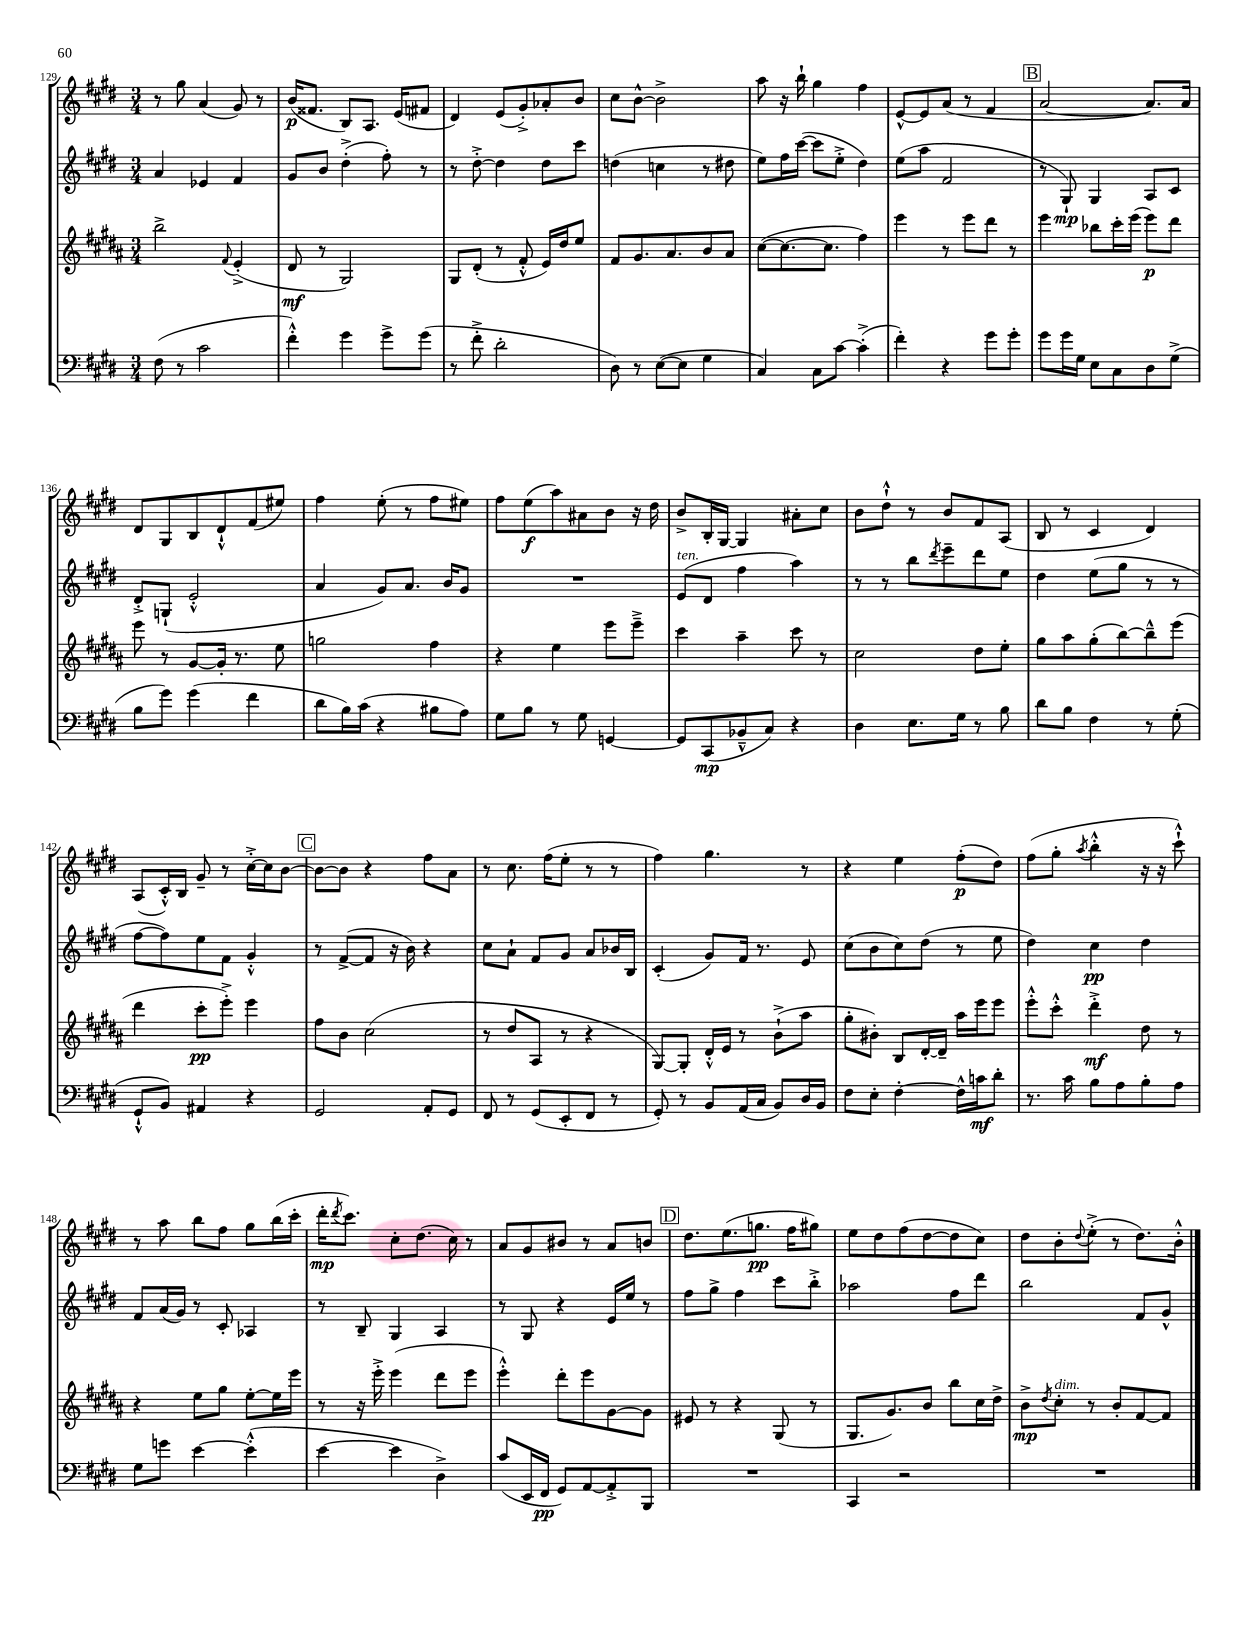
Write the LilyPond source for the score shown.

<<
\new StaffGroup <<
\new Staff = "s0" {
    \clef treble \key e \major \numericTimeSignature \time 3/4
    r8 gis''8 a'4( gis'8) r8 |
    b'16\p( fisis'8. b8) a8. e'16( fis'8 |
    dis'4) e'8( gis'8-.->) aes'8-. b'8 |
    cis''8 b'8~-^ b'2-> |
    a''8 r16 b''16-! gis''4 fis''4 |
    e'8~-^ e'8 a'8( r8 fis'4 |
    \mark \markup { \box "B" } a'2~ a'8.) a'16 |
    dis'8 gis8 b8 dis'8-!-^ fis'8( eis''8) |
    fis''4 e''8-.( r8 fis''8 eis''8) |
    fis''8 e''8\f( a''8) ais'8 b'8 r16 dis''16 |
    b'8-> b16-. gis16~ gis4 ais'8-. cis''8 |
    b'8 dis''8-!-^ r8 b'8 fis'8 a8( |
    b8 r8 cis'4 dis'4) |
    a8( cis'16-.-^) b16 gis'8-- r8 cis''16~-.-> cis''16 b'8~ |
    \mark \markup { \box "C" } b'8~ b'8 r4 fis''8 a'8 |
    r8 cis''8. fis''16( e''8-. r8 r8 |
    fis''4) gis''4. r8 |
    r4 e''4 fis''8-.\p( dis''8) |
    fis''8( gis''8-. \acciaccatura { a''8 } b''4-.-^ r16 r16 cis'''8-!-^) |
    r8 a''8 b''8 fis''8 gis''8 b''16( cis'''16-. |
    dis'''16-.\mp \acciaccatura { dis'''8 } cis'''8.) cis''8-. dis''8.( cis''16) r8 |
    a'8 gis'8 bis'8 r8 a'8 b'8 |
    \mark \markup { \box "D" } dis''8. e''8.( g''8.\pp fis''16 gis''8) |
    e''8 dis''8 fis''8( dis''8~ dis''8 cis''8) |
    dis''8 b'8-. \appoggiatura { dis''8 } e''8-.->( r8 dis''8.) b'16-.-^ \bar "|." |
}
\new Staff = "s1" {
    \clef treble \key e \major \numericTimeSignature \time 3/4
    a'4 ees'4 fis'4 |
    gis'8 b'8 dis''4-.->( fis''8-.) r8 |
    r8 dis''8~-.-> dis''4 dis''8 cis'''8 |
    d''4( c''4 r8 dis''8 |
    e''8) fis''16 cis'''16~( cis'''8 e''8-.-> dis''4) |
    e''8( a''8 fis'2 |
    \mark \markup { \box "B" } r8 gis8-!\mp) gis4 a8 cis'8 |
    dis'8-.-> g8-!( e'2-.-^ |
    a'4 gis'8) a'8. b'16 gis'8 |
    R2. |
    e'8^\markup { \italic "ten." }( dis'8 fis''4 a''4) |
    r8 r8 b''8 \acciaccatura { dis'''8 } e'''8-- dis'''8 e''8 |
    dis''4 e''8( gis''8 r8 r8 |
    fis''8~ fis''8) e''8 fis'8 gis'4-.-^ |
    \mark \markup { \box "C" } r8 fis'8~->( fis'8 r16 b'16) r4 |
    cis''8 a'8-! fis'8 gis'8 a'8 bes'16 b16 |
    cis'4-.( gis'8) fis'16 r8. e'8 |
    cis''8( b'8 cis''8) dis''8( r8 e''8 |
    dis''4) cis''4\pp dis''4 |
    fis'8 a'16( gis'16) r8 cis'8-. aes4 |
    r8 b8-- gis4 a4 |
    r8 gis8 r4 e'16 e''16 r8 |
    \mark \markup { \box "D" } fis''8 gis''8-> fis''4 cis'''8 b''8-.-> |
    aes''2 fis''8 dis'''8 |
    b''2 fis'8 gis'8-^ \bar "|." |
}
\new Staff = "s2" {
    \clef treble \key b \major \numericTimeSignature \time 3/4
    b''2-> \appoggiatura { fis'8 } e'4-.->( |
    dis'8\mf r8 gis2) |
    gis8 dis'8-.( r8 fis'8-.-^ e'16) dis''16 e''8 |
    fis'8 gis'8. ais'8. b'8 ais'8 |
    cis''8~( cis''8.~ cis''8. fis''4) |
    e'''4 r8 e'''8 dis'''8 r8 |
    \mark \markup { \box "B" } e'''4 bes''8 cis'''16-. e'''16( e'''8\p) dis'''8 |
    e'''8 r8 gis'8~ gis'16-. r8. e''8 |
    g''2 fis''4 |
    r4 e''4 e'''8 e'''8---> |
    cis'''4 ais''4-- cis'''8 r8 |
    cis''2 dis''8 e''8-. |
    gis''8 ais''8 gis''8-.( b''8~) b''8---^ e'''8( |
    dis'''4 cis'''8-.\pp e'''8-.->) e'''4 |
    \mark \markup { \box "C" } fis''8 b'8 cis''2( |
    r8 dis''8 ais8 r8 r4 |
    gis8~) gis8-. dis'16-.-^ e'16 r8 b'8-!->( ais''8 |
    gis''8-. bis'8-.) b8 dis'16~-. dis'16-- ais''16 e'''16 e'''8 |
    e'''8-.-^ cis'''8-.-^ dis'''4-.->\mf dis''8 r8 |
    r4 e''8 gis''8 e''8~-. e''16 e'''16 |
    r8 r16 e'''16-.-> e'''4( dis'''8 e'''8 |
    e'''4-.-^) dis'''8-. e'''8 gis'8~ gis'8 |
    \mark \markup { \box "D" } eis'8 r8 r4 gis8( r8 |
    gis8. gis'8.) b'8 b''8 cis''16 dis''16-> |
    b'8->\mp \acciaccatura { dis''8 } cis''8-.^\markup { \italic "dim." } r8 b'8-. fis'8~ fis'8 \bar "|." |
}
\new Staff = "s3" {
    \clef bass \key e \major \numericTimeSignature \time 3/4
    fis8( r8 cis'2 |
    fis'4-.-^) gis'4 gis'8-> gis'8( |
    r8 fis'8-.-> dis'2-. |
    dis8) r8 e8~( e8 gis4 |
    cis4) cis8 cis'8~ cis'4-.->( |
    fis'4-.) r4 gis'8 gis'8-. |
    \mark \markup { \box "B" } gis'8 gis'16 gis16 e8 cis8 dis8 gis8->( |
    b8 gis'8) gis'4( fis'4 |
    dis'8 b16) cis'16( r4 bis8 a8) |
    gis8 b8 r8 gis8 g,4~ |
    g,8 cis,8\mp( bes,8---^ cis8) r4 |
    dis4 e8. gis16 r8 b8 |
    dis'8 b8 fis4 r8 gis8-.( |
    gis,8-!-^ b,8) ais,4 r4 |
    \mark \markup { \box "C" } gis,2 a,8-. gis,8 |
    fis,8 r8 gis,8( e,8-. fis,8 r8 |
    gis,8-.) r8 b,8 a,16( cis16 b,8) dis16 b,16 |
    fis8 e8-. fis4~-. fis16-^ c'16\mf dis'8-. |
    r8. cis'16 b8 a8 b8-. a8 |
    gis8 g'8 e'4~ e'4-.-^( |
    e'4~ e'4 dis4->) |
    cis'8( e,16 fis,16\pp gis,8) a,8~ a,8-.-> b,,8 |
    \mark \markup { \box "D" } R2. |
    cis,4 r2 |
    R2. \bar "|." |
}
>>
>>
\layout { \context { \Score currentBarNumber = #129 } }
